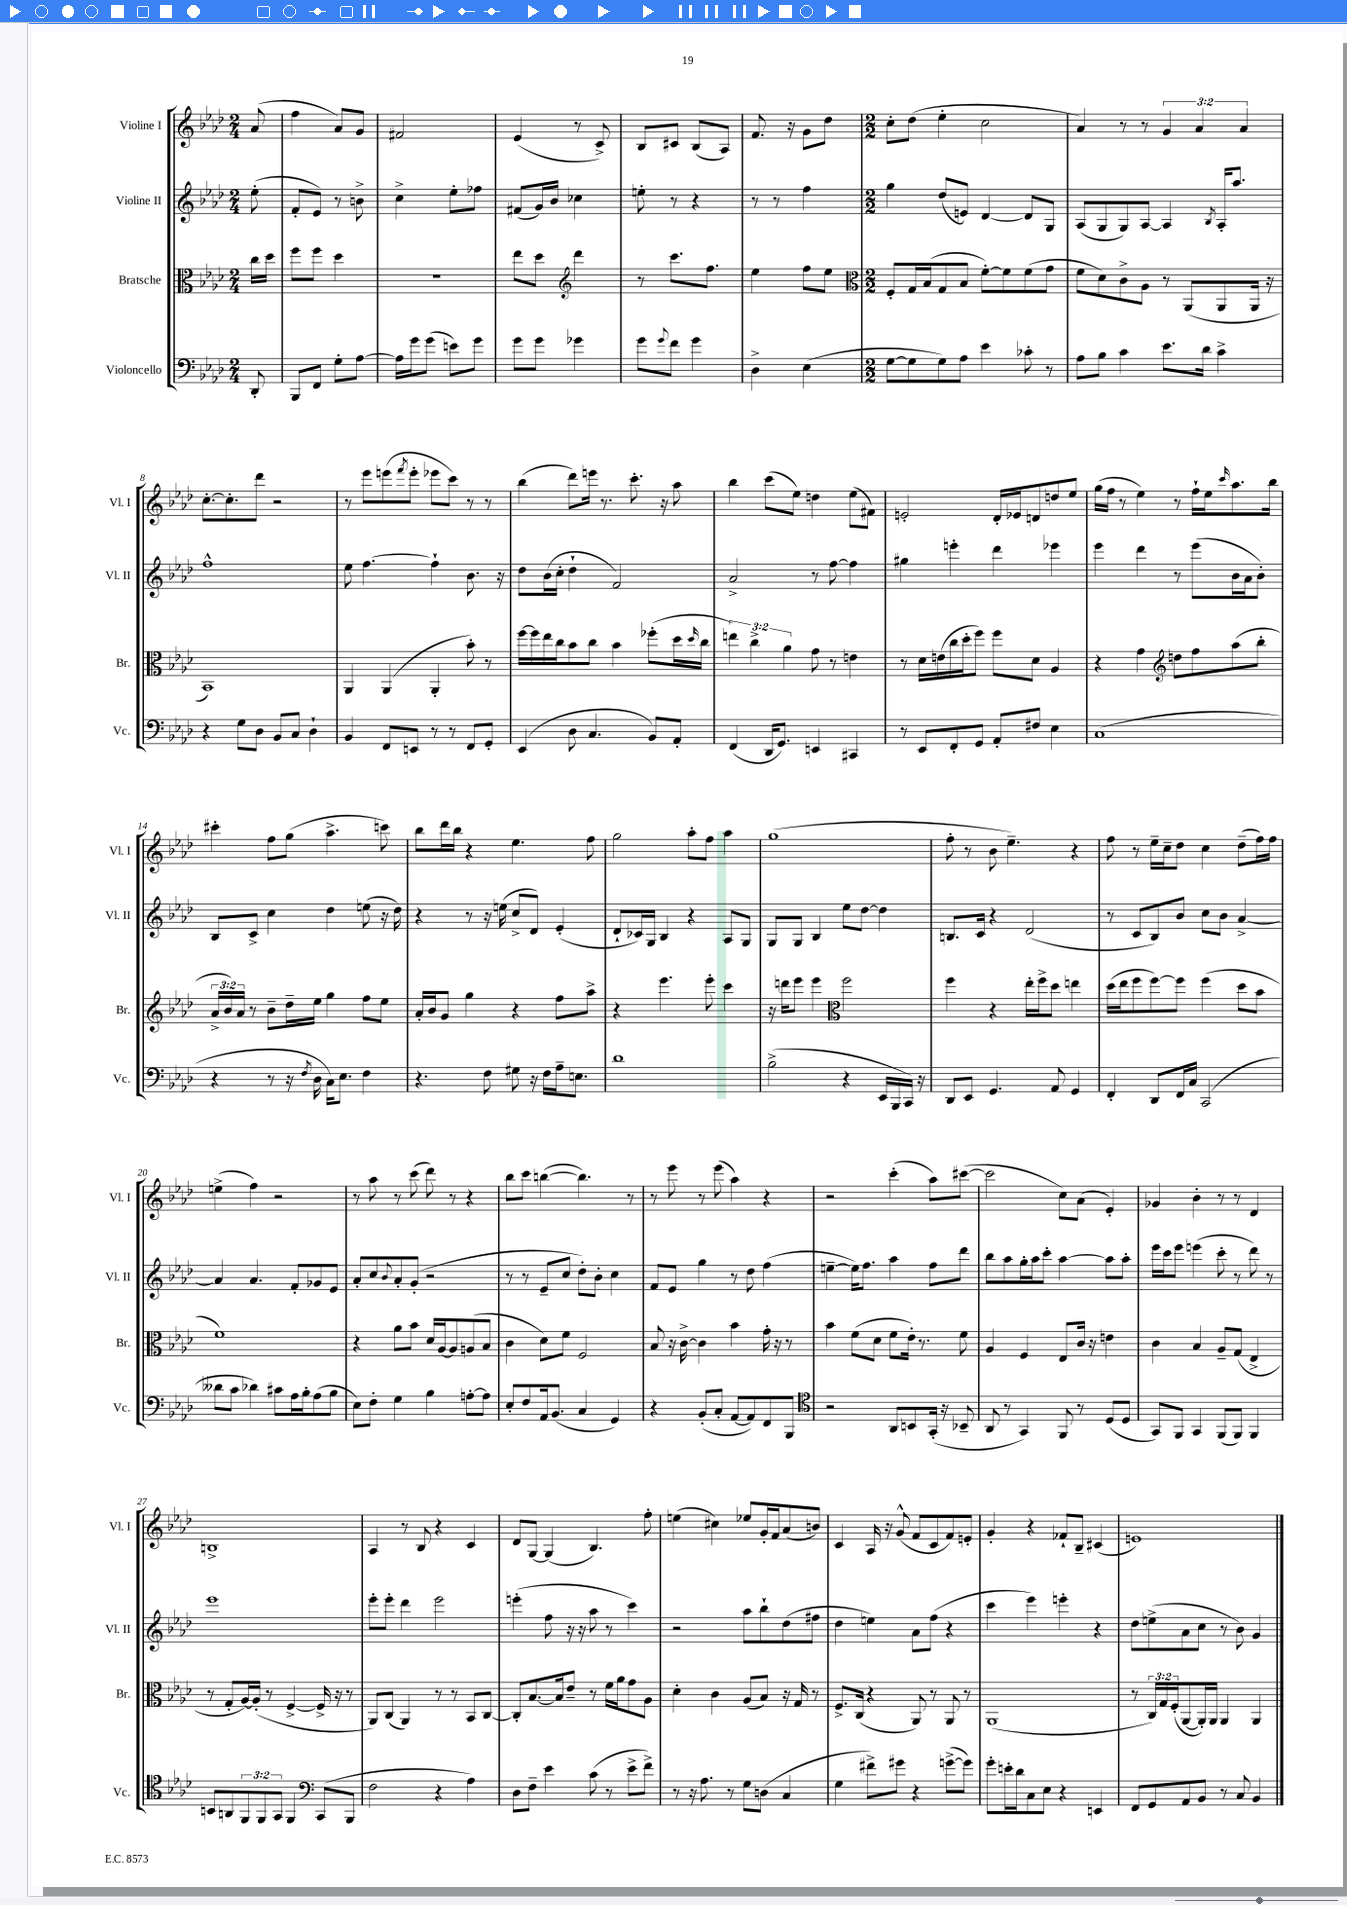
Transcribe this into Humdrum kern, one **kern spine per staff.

**kern	**kern	**kern	**kern
*staff4	*staff3	*staff2	*staff1
*clefF4	*clefC3	*clefG2	*clefG2
*k[b-e-a-d-]	*k[b-e-a-d-]	*k[b-e-a-d-]	*k[b-e-a-d-]
*M2/4	*M2/4	*M2/4	*M2/4
8DD-'	16cc	(8ee-'	(8a-
.	16dd-	.	.
=	=	=	=
8BBB-	8ff	8f'	4ff
8FF	8ff	8e-)	.
8G'	4dd-	8r	8a-)
[8A-	.	8b^	8g
=	=	=	=
16A-]	2r	4cc^	2f#
16g	.	.	.
(8g	.	.	.
8e)	.	8ee-'	.
8g	.	8ff-	.
=	=	=	=
8g	8ee-	(8f#	(4e-
8g	8dd-	16g)	.
.	.	16b-	.
*	*clefG2	*	*
4g-	4ddd-	4cc-	8r
.	.	.	8c^)
=	=	=	=
8g	8r	8ee'	8B-
8qqg	.	.	.
8f	8.ccc	8r	8c#
4g	.	4r	(8B-
.	8.ff	.	.
.	.	.	8A-)
=	=	=	=
4D-^	4ee-	8r	8.f
.	.	8r	.
.	.	.	16r
(4E-	8ff	4ff	8g
.	8ee-	.	8dd-
=	=	=	=
*	*clefC3	*	*
*M2/2	*M2/2	*M2/2	*M2/2
[8G	8F'	4gg	8cc'
8G]	16G	.	(8dd-
.	(16B-	.	.
8G)	8G	(8dd-	4ee-'
8A-	8B-	8e)	.
4e-	[8f')	[4d-	2cc
.	8f]	.	.
8c-'	(8f	8d-]	.
8r	8g	8G	.
=	=	=	=
8A-	8f	(8A-	4a-)
8B-	8d-)	8G	.
4c	8c^	8G)	8r
.	8A-	[8A-	8r
8.e-	8r	4A-]	6g
.	(8AA-	.	.
.	.	.	6a-
16d-	.	.	.
.	.	8qB-	.
4c^	8AA-	16A-'	.
.	.	8.aa-	.
.	.	.	6a-
.	16AA-	.	.
.	16r	.	.
=	=	=	=
4r	1BB-)	1ff^^	[8.cc'
.	.	.	8.cc']
8G	.	.	.
8D-	.	.	8ddd-
8BB-	.	.	2r
8C	.	.	.
4D-`	.	.	.
=	=	=	=
4BB-	4AA-	8ee-	8r
.	.	[4.ff	8eee-
8FF	(4AA-	.	(8eee
.	.	.	8qfff
8EE	.	.	8eee'
8r	4AA-'	4ff`]	8eee-
8r	.	.	8ccc)
8FF	8b-')	8.b-	8r
8GG'	8r	.	8r
.	.	16r	.
=	=	=	=
(4EE-	[16ff	8dd-	(4bb-
.	16ff]	.	.
.	16ee-	(16b-	.
.	16cc	16cc'	.
8D-	8b-	4dd-`	8ddd-)
4.C	8cc	.	16eee
.	.	.	8.r
.	4b-	2f)	.
.	.	.	8.ccc'
8BB-)	(8ff-'	.	.
.	.	.	16r
8AA-'	16dd-	.	8aa-
.	16qqdd-	.	.
.	16cc	.	.
=	=	=	=
(4FF	6ee)	2a-^	4bb-
.	6cc^	.	.
16DD-	.	.	(8ccc
8.GG)	.	.	.
.	6a-	.	.
.	.	.	8ee-)
4EE	8g	8r	4dd
.	8r	[8ff	.
4CC#	4e	4ff]	(8ee-
.	.	.	8f#)
=	=	=	=
8r	8r	4gg#	2e'
8EE-	16d-	.	.
.	(16e	.	.
8FF'	16cc	4eee'	.
.	16dd-'	.	.
8GG	8ff)	.	.
8AA-'	8ff	4ddd-	16d-'
.	.	.	16e-
8F#	8d-	.	8d
4E-	4A-	4eee-	8dd
.	.	.	8ee-
=	=	=	=
(1C	4r	4eee-	(16gg
.	.	.	16ff
.	.	.	8r
.	4g	4ddd-	4ee-)
*	*clefG2	*	*
.	8dd	8r	8r
.	8ff	(8eee-	16ff`
.	.	.	16ee-
.	.	.	16qqccc
.	(8aa-	16b-	8.aa-
.	.	16a-	.
.	8bb-'	8b-')	.
.	.	.	16bb-
=	=	=	=
4r	24a-^	8B-	4ccc#'
.	24b-)	.	.
.	24a-	.	.
.	8r	8c^	.
8r	8b-~	4cc	8ff
16r	16dd-~	.	(8gg
8qF	.	.	.
16D-	16ee-	.	.
16C)	4gg	4dd-	4.aa-^
8.E-	.	.	.
4F	8ff	(8ee	.
.	8ee-	16r	8ccc)
.	.	16dd-)	.
=	=	=	=
4.r	16a-'	4r	8bb-
.	16b-	.	.
.	8g	.	16ddd-
.	.	.	16bb-
.	4gg	8r	4r
8F	.	16r	.
.	.	(16ee	.
8G#	4r	8cc^	4.ee-
16r	.	8d-)	.
16F	.	.	.
16A-~	8ff	(4e-'	.
8.E	.	.	.
.	8aa-^	.	8ff
=	=	=	=
1d-	4r	8d-`	2gg
.	.	16c-)	.
.	.	16G	.
.	4.eee-	4B-	.
.	.	4r	8aa-'
.	8eee-'	.	8ff
.	4ccc	8A-	4aa-
.	.	8G	.
=	=	=	=
(2B-^	16r	8G	(1gg
.	16ddd	.	.
.	8eee-	8G	.
.	4eee-	4B-	.
*	*clefC3	*	*
4r	2ff	8ee-	.
.	.	[8dd-	.
16EE-	.	4dd-]	.
16BBB-	.	.	.
16CC)	.	.	.
16r	.	.	.
=	=	=	=
8DD-	4ff	8.B	8ff'
8EE-	.	.	8r
.	.	16c	.
4.GG	4r	4r	8b-
.	.	.	4.ee-~)
.	16ee-'	(2d-	.
.	16ff^	.	.
8AA-	8dd-	.	.
4GG	4ee	.	4r
=	=	=	=
4FF'	(16dd-	8r	8ff
.	16ee-	.	.
.	8ff	8c	8r
8DD-	[8ff)	8B-)	16ee-~
.	.	.	16cc~
16FF	8ff]	8b-	8dd-
16C	.	.	.
(2CC	(4ff	8cc	4cc
.	.	8b-	.
.	8dd-	[4a-^	(8dd-~
.	8b-	.	16ff)
.	.	.	16ff
=	=	=	=
8d--	1f)	4a-]	(4ee^
8c	.	.	.
4d-)	.	4.a-	4ff)
8c#	.	.	2r
16A-	.	8f'	.
16B-'	.	.	.
(8A-	.	8g-	.
8B-	.	8e-	.
=	=	=	=
8E-)	4r	8a-'	8r
8F'	.	8cc	8aa-
.	.	8qqb-	.
4G	8a-	8a-'	8r
.	8b-	(8g'	(8ccc
4B-	16d-	2r	8ddd-)
.	[16A-	.	.
.	8A-]	.	8r
[8A'	(8A	.	4r
8A]	8B-	.	.
=	=	=	=
8E-'	4c	8r	8bb-
8F	.	8r	8ccc
16AA-	8d-)	8e-~	([4bb
(8.BB-	.	.	.
.	8f	8cc	.
4C	2F	8dd-')	4.bb])
.	.	8b-'	.
4GG)	.	4cc	.
.	.	.	8r
=	=	=	=
4r	8B-	8f	8r
.	16r	8e-	8eee-
.	[16c^	.	.
(8BB-'	4c]	4gg	8r
8C'	.	.	(8eee-
[8AA-	4b-	8r	4aa-)
8AA-])	.	8dd-	.
8FF	16g'	(4ff	4r
.	16r	.	.
8BBB-	8r	.	.
=	=	=	=
*clefC4	*	*	*
2r	4b-	[4ee~	2r
.	(8f	16ee])	.
.	.	8.ff	.
.	8d-	.	.
8AA-	8f	4aa-	(4ccc'
8BB	16e-')	.	.
.	8.r	.	.
(16GG'	.	8ff	8aa-)
16r	.	.	.
8BB-~	8f	8ddd-	([8ccc#
=	=	=	=
8AA-	4A-	8bb-	2ccc#]
8r	.	8aa-	.
4GG)	4F	16gg'	.
.	.	16aa-	.
.	.	8ccc'	.
8FF	8E-	[4aa-	8cc)
8r	16c	.	(8a-
.	16r	.	.
(8D-	4e	8aa-]	4e-')
8D-	.	8aa-'	.
=	=	=	=
8GG)	4c	16eee-	4g-
.	.	16ccc	.
8FF	.	8eee-	.
4GG	4B-	(4eee	4b-'
(8FF	8A-~	8ccc'	8r
8FF)	(8G	8r	8r
4FF	4E-^	8ddd-)	4d-
.	.	8r	.
=	=	=	=
8BB	8r	1eee-	1B^
8AA	8G'	.	.
12FF	[16A-)	.	.
.	(16A-']	.	.
12FF	.	.	.
.	8r	.	.
12GG	.	.	.
4FF	[4F^	.	.
*clefF4	*	*	*
(8CC	16F^]	.	.
.	16r	.	.
8BBB-	8r	.	.
=	=	=	=
2F	8AA-)	8eee-'	4A-
.	(8C	8eee-'	.
.	4AA-)	4ddd-	8r
.	.	.	8B-
4r	8r	2eee-	4r
.	8r	.	.
4A-)	8BB-	.	4c
.	[8C	.	.
=	=	=	=
8D-	8C']	(4eee'	8d-
8F~	[8.B-	.	[8G
4e-	.	8ff	(4G]
.	16B-]	.	.
.	8e-~	16r	.
.	.	16r	.
(8c	8r	8aa-	4.B-)
8r	16f	8r	.
.	16a-	.	.
8e-^	8g	4ccc)	.
8f^)	8A-	.	8ff'
=	=	=	=
8r	4d-'	2r	(4ee
16r	.	.	.
8.A-	.	.	.
.	4c	.	4cc#)
8r	.	.	.
8G	(8A-	8aa-	8ee-
(8D	8B-)	8bb-`	16g'
.	.	.	16f
4C	16r	(8dd-	(8a-
.	16G	.	.
.	8r	8ff#	8b)
=	=	=	=
4G	8.F^	4dd-	4c
.	(16C	.	.
8f#^)	4r	4ee)	16A-
.	.	.	16r
8g#	.	.	(8g^^
4r	8AA-)	8a-	8f
.	8r	(8ff	8c
([8g^	8AA-	4r	8f)
8g])	8r	.	8e'
=	=	=	=
8g'	(1AA-	4ccc	4g'
16e'	.	.	.
16d-	.	.	.
8C	.	4eee-)	4r
8E-	.	.	.
4r	.	4eee'	8f-`
.	.	.	8B-~
4EE	.	4r	(4c#
=	=	=	=
8FF	8r	8dd-	1e)
8GG	24C)	(8ee^	.
.	24G	.	.
.	(24F'	.	.
8AA-	[8AA-	8a-	.
8BB-	16AA-'])	8cc	.
.	16AA-	.	.
8r	4AA-	8r	.
8C	.	8b-)	.
4BB-	4AA-	4g	.
==	==	==	==
*-	*-	*-	*-
